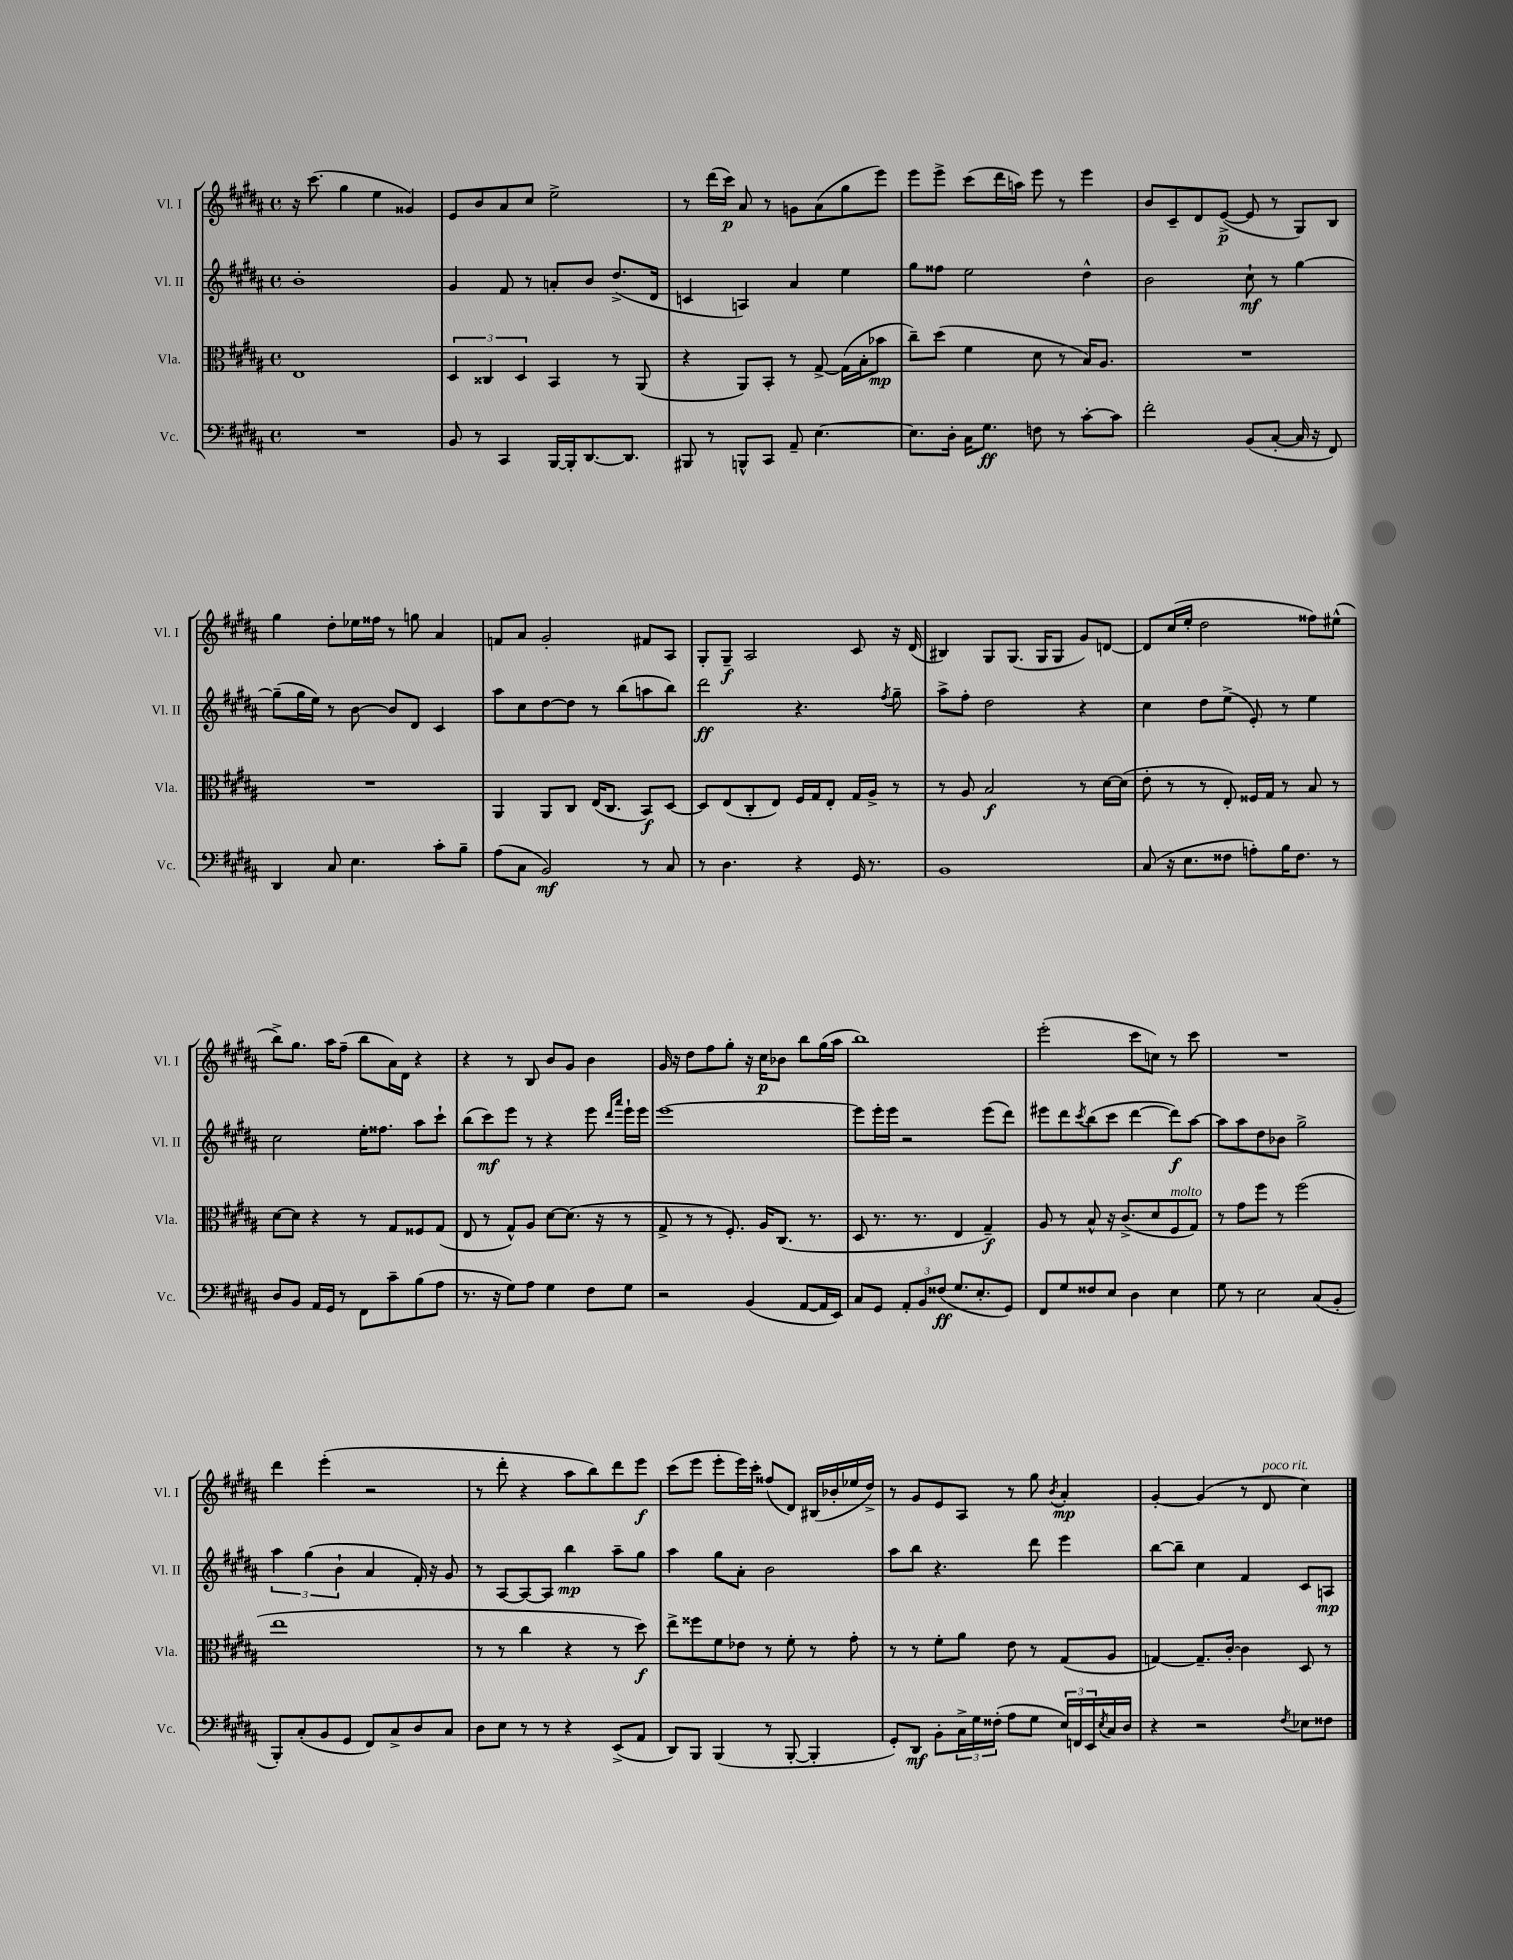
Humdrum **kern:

**kern	**kern	**kern	**kern
*staff4	*staff3	*staff2	*staff1
*clefF4	*clefC3	*clefG2	*clefG2
*k[f#c#g#d#a#]	*k[f#c#g#d#a#]	*k[f#c#g#d#a#]	*k[f#c#g#d#a#]
*M4/4	*M4/4	*M4/4	*M4/4
*met(c)	*met(c)	*met(c)	*met(c)
1r	1E	1b'	16r
.	.	.	(8.ccc#
.	.	.	4gg#
.	.	.	4ee
.	.	.	4g##)
=	=	=	=
8BB	6D#	4g#	8e
8r	.	.	8b
.	6C##	.	.
4CC#	.	8f#	8a#
.	6D#	.	.
.	.	8r	8cc#
[16BBB	4BB	8a'	2ee^
16BBB']	.	.	.
[8.DD#	.	8b	.
.	8r	(8.dd#^	.
8.DD#]	.	.	.
.	(8AA#	.	.
.	.	16d#	.
=	=	=	=
8BBB#	4r	4c	8r
8r	.	.	(16ddd#
.	.	.	16ccc#)
8BBB^^	8AA#)	4A)	8a#
8CC#	8BB'	.	8r
8AA#~	8r	4a#	8g
[4.E	[8G#^	.	(8a#
.	(16G#]	4ee	8gg#
.	16B'	.	.
.	8b-	.	8eee)
=	=	=	=
8.E]	8cc#~)	8gg#	8eee
.	(8dd#	8ff##	8eee^
16D#'	.	.	.
16C#	4f#	2ee	(8ccc#
8.G#	.	.	.
.	.	.	16ddd#
.	.	.	16aa)
8F	8d#	.	8eee
8r	8r	.	8r
[8c#'	16B)	4dd#^^	4eee
.	8.A#	.	.
8c#]	.	.	.
=	=	=	=
2f#'	1r	2b	8b
.	.	.	8c#~
.	.	.	8d#
.	.	.	([8e^
(8BB	.	8cc#`	8e]
[8C#'	.	8r	8r
16C#]	.	[4gg#	8G#)
16r	.	.	.
8FF#)	.	.	8B
=	=	=	=
4DD#	1r	(8gg#~]	4gg#
.	.	16gg#	.
.	.	16ee)	.
8C#	.	8r	8dd#'
4.E	.	[8b	16ee-
.	.	.	16ff##
.	.	8b]	8r
.	.	8d#	8gg
8c#'	.	4c#	4a#
8B~	.	.	.
=	=	=	=
(8A#	4AA#	8aa#	8f
8C#	.	8cc#	8a#
2BB)	8AA#	[8dd#	2g#'
.	8C#	8dd#]	.
.	(16E	8r	.
.	8.C#	.	.
.	.	(8bb	.
8r	8BB)	8aa	8f#
8C#	[8D#	8bb)	8A#
=	=	=	=
8r	8D#]	2ddd#	8G#'
4.D#	(8E	.	8G#~
.	8C#'	.	2A#
.	8E)	.	.
4r	16F#	4.r	.
.	16G#	.	.
.	8E'	.	.
16GG#	16G#	.	8c#
8.r	16A#^	.	.
.	.	8qff#	.
.	8r	8gg#~	16r
.	.	.	(16d#
=	=	=	=
1BB	8r	8aa#^	4B#)
.	8A#	8ff#'	.
.	2B	2dd#	8G#
.	.	.	(8.G#
.	.	.	16G#
.	.	.	8G#
.	8r	4r	8g#)
.	[16d#	.	[8d
.	(16d#]	.	.
=	=	=	=
(8C#	8e'	4cc#	8d]
16r	8r	.	(16cc#
8.E	.	.	16ee'
.	8r	8dd#	2dd#
8F##	8E')	(8ee^	.
8A')	16F##	8e')	.
.	16G#	.	.
16B	8r	8r	.
8.F##	.	.	.
.	8B	4ee	8ff##)
8r	8r	.	(8ee#^^
=	=	=	=
8D#	[8d#	2cc#	8bb^)
8BB	8d#]	.	8.gg#
16AA#	4r	.	.
16GG#	.	.	16aa#
8r	.	.	(8ff#~
8FF#	8r	16ee'	8bb
.	.	8.ff##	.
8c#~	8G#	.	16a#)
.	.	.	16d#
(8B	8F##	8aa#	4r
8A#	(8G#	8ccc#`	.
=	=	=	=
8.r	8E	(8bb	4r
.	8r	8ccc#)	.
16r	.	.	.
8G#)	8G#^^)	8eee	8r
8A#	8A#	8r	8B
4G#	[8d#	4r	8b
.	(8.d#]	.	8g#
8F#	.	8eee	4b
.	16r	.	.
.	.	16qqddd#	.
.	.	16qqaaa#	.
8G#	8r	16eee`	.
.	.	16eee	.
=	=	=	=
2r	8G#^	[1eee	16g#
.	.	.	16r
.	8r	.	8dd#
.	8r	.	8ff#
.	8.F#')	.	8gg#'
(4BB	.	.	16r
.	16A#	.	16cc#
.	(8.C#	.	8b-
[8AA#	.	.	8bb
.	8.r	.	.
16AA#]	.	.	(16gg#
16EE)	.	.	16aa#
=	=	=	=
8C#	8D#	8eee]	1bb)
8GG#	8.r	16eee'	.
.	.	16eee	.
12AA#'	.	2r	.
.	8.r	.	.
12BB	.	.	.
(12F##	.	.	.
8.G#	4E	.	.
8.E'	.	.	.
.	4G#~)	(8eee	.
8GG#)	.	8ddd#)	.
=	=	=	=
8FF#	8A#	8eee#	(2eee'
8G#	8r	8ddd#	.
.	.	8qccc#	.
8F##	8B^^	(8bb	.
8E	16r	8ccc#	.
.	(8.c#^	.	.
4D#	.	[4ddd#	8ccc#
.	8d#	.	8cc)
4E	8F#	8ddd#])	8r
.	8G#)	[8aa#	8ccc#
=	=	=	=
8G#	8r	8aa#]	1r
8r	8g#	8aa#	.
2E	8ff#	8dd#	.
.	8r	8b-	.
.	(2ff#	2gg#^	.
(8C#	.	.	.
8BB'	.	.	.
=	=	=	=
8BBB')	1ee	6aa#	4ddd#
(8C#'	.	.	.
.	.	(6gg#	.
8BB	.	.	(4eee'
.	.	6b`	.
8GG#	.	.	.
8FF#)	.	4a#	2r
8C#^	.	.	.
8D#	.	16f#')	.
.	.	16r	.
8C#	.	8g#	.
=	=	=	=
8D#	8r	8r	8r
8E	8r	[8A#	8ddd#'
8r	4cc#	8A#_	4r
8r	.	8A#]	.
4r	4r	4bb	8aa#
.	.	.	8bb)
(8EE^	8r	8aa#~	8ddd#
8AA#	8dd#)	8gg#	8eee
=	=	=	=
8DD#)	8ee^	4aa#	(8ccc#
8BBB	8ff##	.	8eee
(4BBB	8f#	8gg#	8eee'
.	8e-	8a#'	16eee)
.	.	.	16ccc#'
8r	8r	2b	(8ff##
[8BBB'	8f#'	.	8d#)
4BBB']	8r	.	(16B#
.	.	.	16b-'
.	8g#'	.	16ee-
.	.	.	16dd#^)
=	=	=	=
8GG#')	8r	8aa#	8r
8DD#	8r	8bb	8g#
8BB'	8f#'	4.r	8e
24C#^	8a#	.	8A#
24G#	.	.	.
(24F##'	.	.	.
8A#	8e	.	8r
8G#	8r	8ddd#	8gg#
.	.	.	8qb
24E)	(8G#	4eee	4a#'
24FF	.	.	.
24EE	.	.	.
8qE	.	.	.
16C#	8A#	.	.
16D#	.	.	.
=	=	=	=
4r	[4G)	[8bb	[4g#'
.	.	8bb~]	.
2r	8.G~]	4cc#	(4g#]
.	[16c#'	.	.
.	4c#]	4f#	8r
.	.	.	8d#
8qF#	.	.	.
8E-	8D#	8c#	4cc#)
8F##	8r	8A	.
==	==	==	==
*-	*-	*-	*-
